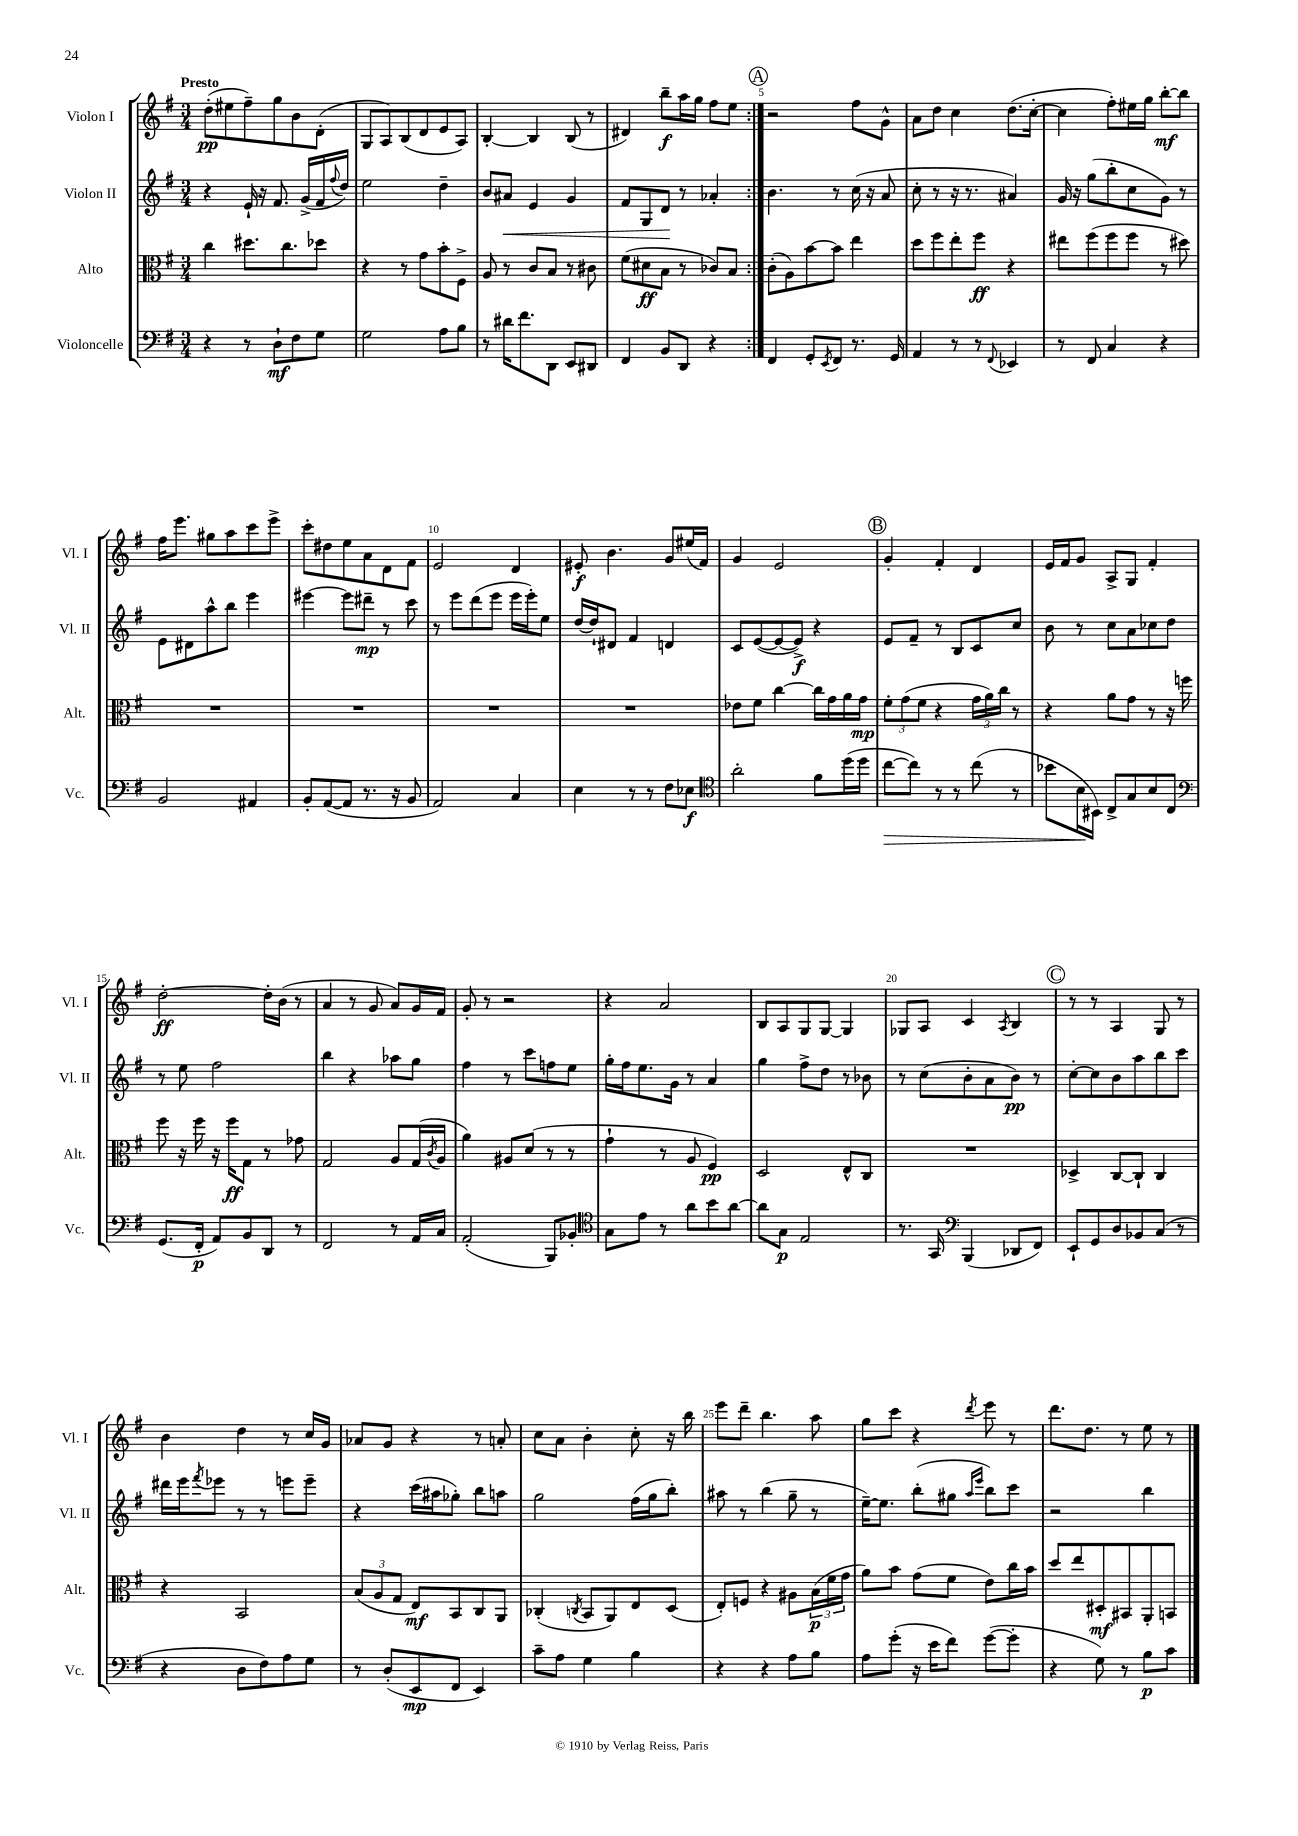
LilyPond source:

<<
\new StaffGroup <<
\new Staff = "s0" \with { instrumentName = "Violon I" shortInstrumentName = "Vl. I" } {
    \clef treble \key g \major \numericTimeSignature \time 3/4 \tempo "Presto"
    \repeat volta 2 { d''8-.\pp( eis''8 fis''8--) g''8 b'8 d'8-.( |
    g8 a8) b8( d'8 e'8 a8) |
    b4~-. b4 b8( r8 |
    dis'4) b''8--\f a''16 g''16 fis''8 e''8 | }
    \mark \markup { \circle "A" } r2 fis''8 g'8-^ |
    a'8 d''8 c''4 d''8.( c''16~-. |
    c''4 fis''8-.) eis''16 g''16 b''8~-.\mf b''8 |
    fis''16 e'''8. gis''8 a''8 c'''8 e'''8-> |
    c'''8-. dis''8 e''8 a'8 d'8 fis'8 |
    e'2 d'4 |
    eis'8-.\f b'4. g'8 eis''16( fis'16) |
    g'4 e'2 |
    \mark \markup { \circle "B" } g'4-. fis'4-. d'4 |
    e'16 fis'16 g'8 a8-> g8 fis'4-. |
    d''2~-.\ff d''16-. b'16( r8 |
    a'4 r8 g'8 a'8) g'16 fis'16 |
    g'8-. r8 r2 |
    r4 a'2 |
    b8 a8 g8 g8~ g4 |
    ges8 a8 c'4 \acciaccatura { a8 } b4 |
    \mark \markup { \circle "C" } r8 r8 a4 g8 r8 |
    b'4 d''4 r8 c''16 g'16 |
    aes'8 g'8 r4 r8 a'8-. |
    c''8 a'8 b'4-. c''8-. r16 b''16 |
    e'''8 d'''8-- b''4. a''8 |
    g''8 c'''8 r4 \acciaccatura { d'''8 } e'''8 r8 |
    d'''8. d''8. r8 e''8 r8 \bar "|." |
}
\new Staff = "s1" \with { instrumentName = "Violon II" shortInstrumentName = "Vl. II" } {
    \clef treble \key g \major \numericTimeSignature \time 3/4
    \repeat volta 2 { r4 e'16-! r16 fis'8. g'16->( fis'16 \appoggiatura { fis''8 } d''16) |
    e''2 d''4-- |
    b'8 ais'8\< e'4 g'4 |
    fis'8 g8 d'8\! r8 aes'4-. | }
    \mark \markup { \circle "A" } b'4. r8 c''16( r16 a'8 |
    c''8-. r8 r16 r8. ais'4) |
    g'16 r16 g''8( b''8-. c''8 g'8) r8 |
    e'8 dis'8 a''8-^ b''8 e'''4 |
    eis'''4~ eis'''8 dis'''8--\mp r8 c'''8 |
    r8 e'''8 d'''8( e'''8 e'''16 e'''16-.) e''8 |
    d''16~ d''16-! dis'8 fis'4 d'4 |
    c'8 e'8~( e'8~ e'8->\f) r4 |
    \mark \markup { \circle "B" } e'8 fis'8-- r8 b8 c'8 c''8 |
    b'8 r8 c''8 a'8 ces''8 d''8 |
    r8 e''8 fis''2 |
    b''4 r4 aes''8 g''8 |
    fis''4 r8 c'''8 f''8 e''8 |
    g''16-. fis''16 e''8. g'16 r8 a'4 |
    g''4 fis''8-> d''8 r8 bes'8 |
    r8 c''8( b'8-. a'8 b'8\pp) r8 |
    \mark \markup { \circle "C" } c''8~-. c''8 b'8 a''8 b''8 c'''8 |
    dis'''16 e'''16 \acciaccatura { fis'''8 } ees'''8 r8 r8 e'''8 e'''8-- |
    r4 c'''16( ais''16 ges''8-.) b''8 a''8 |
    g''2 fis''16( g''16 b''8-.) |
    ais''8 r8 b''4( g''8-- r8 |
    e''16~--) e''8. b''8-.( gis''8 \grace { a''16 e'''16 } b''8) c'''8 |
    r2 b''4 \bar "|." |
}
\new Staff = "s2" \with { instrumentName = "Alto" shortInstrumentName = "Alt." } {
    \clef alto \key g \major \numericTimeSignature \time 3/4
    \repeat volta 2 { c''4 dis''8. c''8. des''8 |
    r4 r8 g'8 b'8-. fis8-> |
    a8 r8 c'8 b8 r8 cis'8 |
    fis'8( dis'8\ff b8 r8 ces'8) b8 | }
    \mark \markup { \circle "A" } c'8-.( a8) b'8~ b'8 e''4 |
    d''8 fis''8 e''8-. fis''8\ff r4 |
    eis''8 fis''8( fis''8 fis''8 r8 dis''8) |
    R2. |
    R2. |
    R2. |
    R2. |
    ees'8 fis'8 c''4~ c''16 g'16 a'16 g'16\mp |
    \mark \markup { \circle "B" } \tuplet 3/2 { fis'8-. g'8( fis'8 } r4 \tuplet 3/2 { g'16 a'16) c''16 } r8 |
    r4 a'8 g'8 r8 r16 f''16 |
    fis''8 r16 fis''16 r16 fis''16\ff g8 r8 ges'8 |
    g2 a8 g16( \acciaccatura { c'8 } a16 |
    a'4) ais8 d'8( r8 r8 |
    g'4-! r8 a8 fis4\pp) |
    d2 e8-^ c8 |
    R2. |
    \mark \markup { \circle "C" } des4-> c8~ c8-! c4 |
    r4 b,2 |
    \tuplet 3/2 { b8( a8 g8 } e8\mf) b,8 c8 a,8 |
    ces4-.( \acciaccatura { c8 } b,8 a,8) e8 d8( |
    e8-.) f8 r4 ais8 \tuplet 3/2 { b16\p( fis'16 g'16 } |
    a'8) b'8 g'8( fis'8 e'8) c''16 b'16 |
    d''8 e''8 dis8-.\mf bis,8 a,8-. b,8 \bar "|." |
}
\new Staff = "s3" \with { instrumentName = "Violoncelle" shortInstrumentName = "Vc." } {
    \clef bass \key g \major \numericTimeSignature \time 3/4
    \repeat volta 2 { r4 r8 d8-!\mf fis8 g8 |
    g2 a8 b8 |
    r8 dis'16 fis'8. d,8 e,8 dis,8 |
    fis,4 b,8 d,8 r4 | }
    \mark \markup { \circle "A" } fis,4 g,8-. \acciaccatura { e,8 } fis,8 r8. g,16 |
    a,4 r8 r8 \appoggiatura { fis,8 } ees,4 |
    r8 fis,8 c4 r4 |
    b,2 ais,4 |
    b,8-. a,8~( a,8 r8. r16 b,8 |
    a,2) c4 |
    e4 r8 r8 fis8 ees8\f |
    \clef tenor a'2-. fis'8 d''16( d''16 |
    \mark \markup { \circle "B" } c''8~\> c''8) r8 r8 c''8( r8 |
    bes'8 b16\! bis,16) c8-> g8 b8 c8 |
    \clef bass g,8.( fis,16-.\p a,8) b,8 d,8 r8 |
    fis,2 r8 a,16 c16 |
    a,2-.( b,,8) bes,8-. |
    \clef tenor g8 e'8 r8 a'8 b'8 a'8~ |
    a'8 g8\p e2 |
    r8. g,16 \clef bass b,,4( des,8 fis,8) |
    \mark \markup { \circle "C" } e,8-! g,8 d8 bes,8 c8( r8 |
    r4 d8 fis8) a8 g8 |
    r8 d8-.( e,8\mp fis,8 e,4) |
    c'8-- a8 g4 b4 |
    r4 r4 a8 b8 |
    a8 g'8-.( r16 e'16 fis'8) g'8~( g'8-. |
    r4 g8) r8 b8\p c'8 \bar "|." |
}
>>
>>
\layout { \context { \Score \override BarNumber.break-visibility = ##(#f #t #t) barNumberVisibility = #(every-nth-bar-number-visible 5) } }
